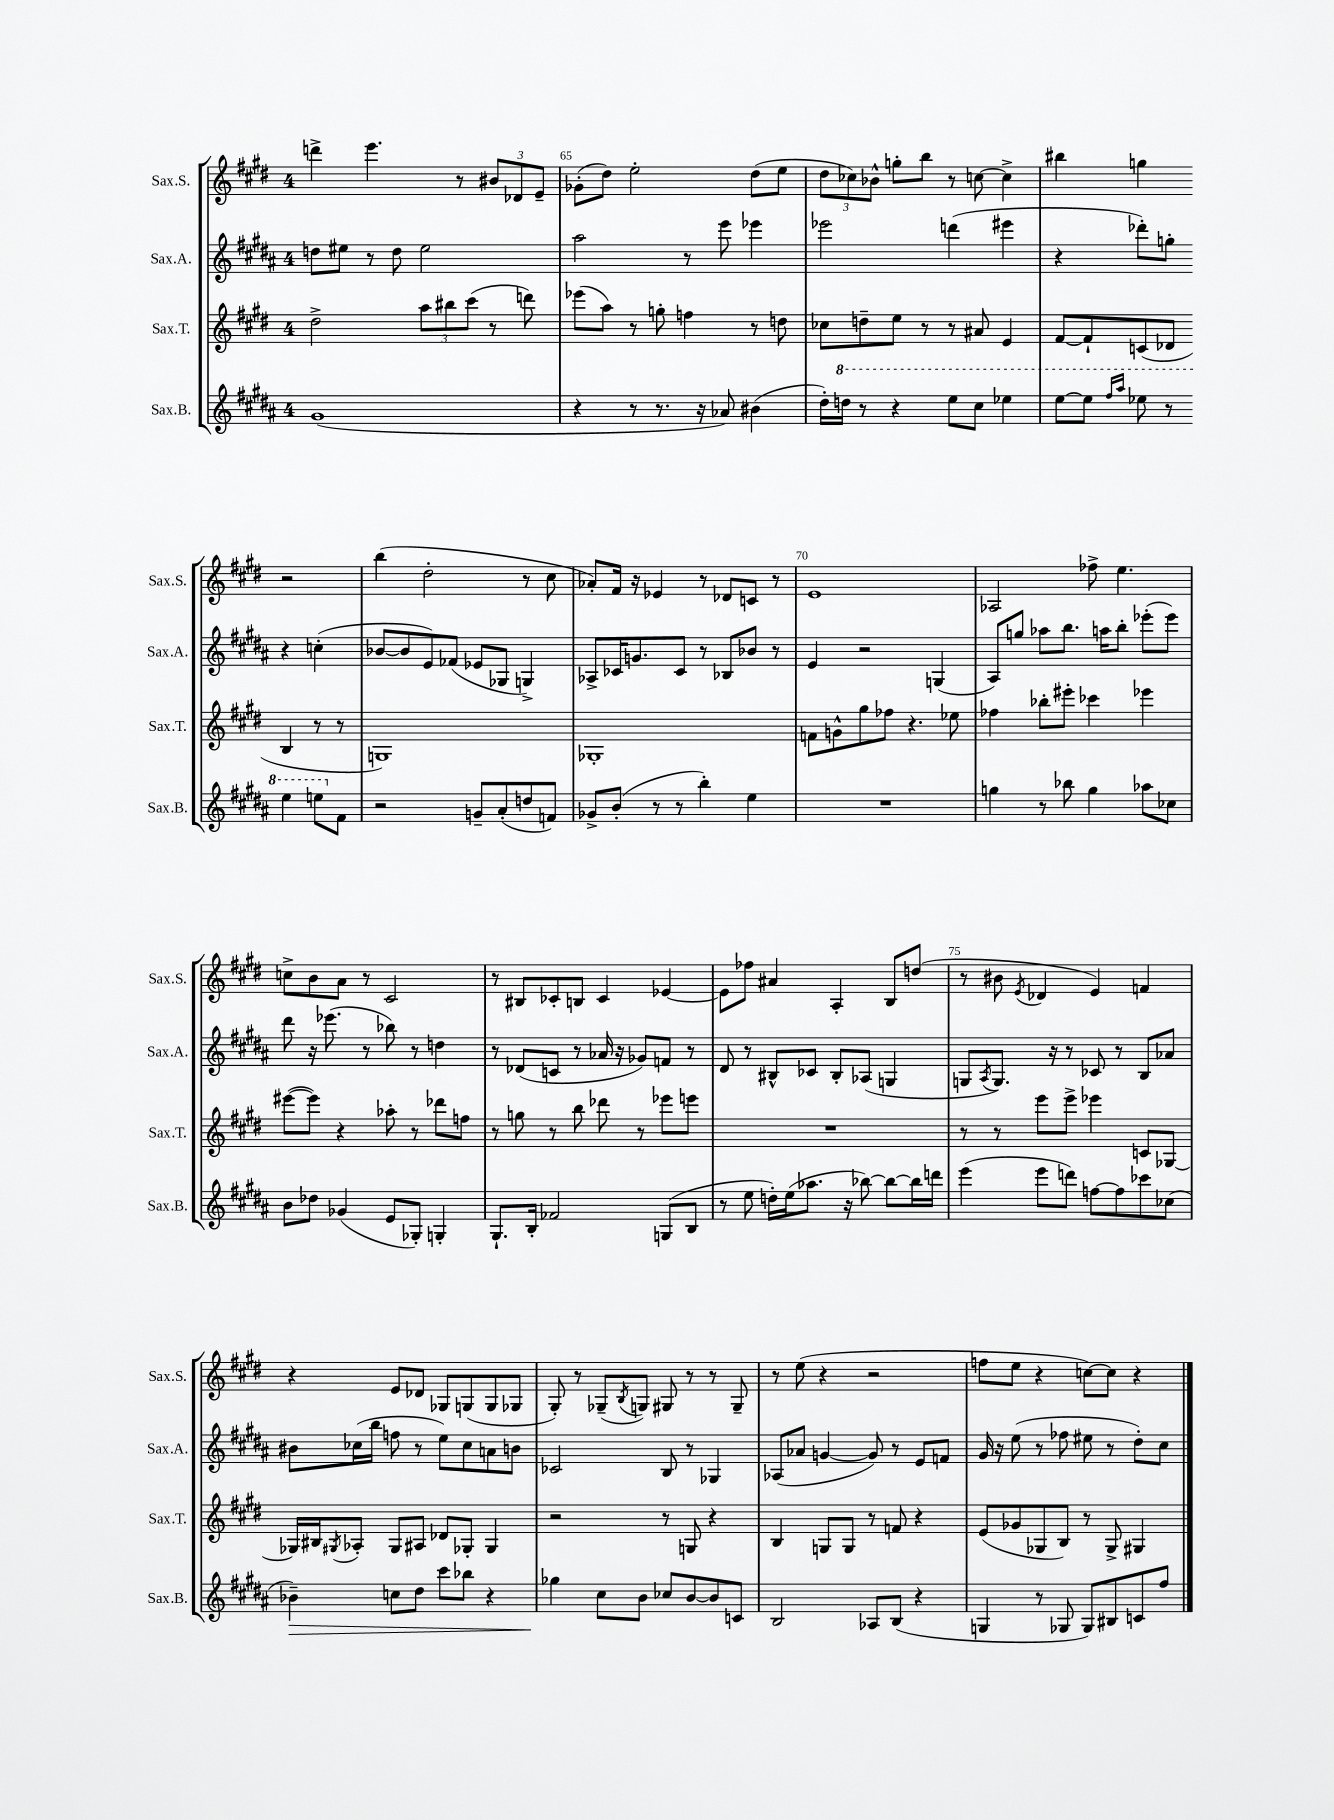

**kern	**kern	**kern	**kern
*staff4	*staff3	*staff2	*staff1
*clefG2	*clefG2	*clefG2	*clefG2
*k[f#c#g#d#a#]	*k[f#c#g#d#]	*k[f#c#g#d#a#]	*k[f#c#g#d#]
*M4/4	*M4/4	*M4/4	*M4/4
(1g#	2dd#^	8dd	4ddd^
.	.	8ee#	.
.	.	8r	4.eee
.	.	8dd	.
.	12aa	2ee#	.
.	12bb#	.	.
.	.	.	8r
.	(12ccc#	.	.
.	8r	.	12b#
.	.	.	12d-
.	8ddd)	.	.
.	.	.	12e~
=	=	=	=
4r	(8eee-	2aa#	(8g-'
.	8aa)	.	8dd#)
8r	8r	.	2ee'
8.r	8gg'	.	.
.	4ff	8r	.
16r	.	.	.
8a-)	.	8eee	.
(4b#	8r	4eee-	(8dd#
.	8dd	.	8ee
=	=	=	=
16dd#')	8cc-	2eee-	12dd#
16ddd	.	.	.
.	.	.	12cc-)
8r	8dd~	.	.
.	.	.	12b-^^
4r	8ee	.	8gg'
.	8r	.	8bb
8eee	8r	(4ddd	8r
8ccc#	8a#	.	[8cc
4eee-	4e	4eee#	4cc^]
=	=	=	=
[8eee	[8f#	4r	4bb#
8eee]	8f#`]	.	.
16qqfff#	.	.	.
16qqaaa#	.	.	.
8eee-	(8c	8ddd-')	4gg
8r	8d-	8gg'	.
4eee-	4B	4r	2r
8eee	8r	(4cc'	.
8f#	8r	.	.
=	=	=	=
2r	1G)	[8b-	(4bb
.	.	8b-]	.
.	.	8e)	2dd#'
.	.	(8f-	.
8g~	.	8e-	.
(8a#'	.	8G-	.
8dd	.	4G^)	8r
8f)	.	.	8cc#
=	=	=	=
8g-^	1G-'	8A-^	8a-')
(8b'	.	16c-	16f#
.	.	8.g	16r
8r	.	.	4e-
8r	.	8c-	.
4bb')	.	8r	8r
.	.	8B-	8d-
4ee	.	8b-	8c
.	.	8r	8r
=	=	=	=
1r	8f	4e	1e
.	8g^^	.	.
.	8gg#	2r	.
.	8ff-	.	.
.	4.r	.	.
.	.	(4G	.
.	8ee-	.	.
=	=	=	=
4gg	4ff-	8A#)	2A-
.	.	8gg	.
8r	8bb-'	8aa-	.
8bb-	8eee#'	8.bb	.
4gg	4ccc-	.	8ff-^
.	.	16aa	.
.	.	8bb'	4.ee
8aa-	4eee-	(8eee-'	.
8cc-	.	8eee-)	.
=	=	=	=
8b	([8eee#	8ddd#	8cc^
8dd-	8eee#])	16r	8b
.	.	(8.eee-	.
(4g-	4r	.	8a
.	.	8r	8r
8e	8aa-'	8bb-)	2c#
8G-')	8r	8r	.
4G'	8ddd-	4dd	.
.	8ff	.	.
=	=	=	=
8.G#`	8r	8r	8r
.	8gg	(8d-	8B#
16B'	.	.	.
2f-	8r	8c	8c-'
.	8bb	8r	8B
.	8ddd-	16a-	4c-
.	.	16r	.
.	8r	8g-)	.
(8G	8eee-	8f	[4e-
8B	8eee	8r	.
=	=	=	=
8r	1r	8d#	8e-]
8ee	.	8r	8ff-
16dd')	.	8B#^^	4a#
(16ee	.	.	.
8.aa-	.	8c-	.
.	.	8B#'	4A'
16r	.	.	.
[8bb-)	.	(8A-	.
8bb-_	.	4G	8B
16bb-]	.	.	(8dd
16ddd	.	.	.
=	=	=	=
(4eee	8r	8G	8r
.	.	8qA#	.
.	8r	8.G)	8b#
.	.	.	8qe
8eee	8eee	.	4d-
.	.	16r	.
8ddd)	8eee^	8r	.
[8ff	4eee-	8c-	4e)
8ff]	.	8r	.
8ccc-	8c	8B	4f
(8cc-	[8G-	8a-	.
=	=	=	=
4b-~)	16G-]	8b#	4r
.	16B#	.	.
.	8qG#	.	.
.	8A-'	(16cc-	.
.	.	16bb	.
8cc	8G#	8ff	8e
8dd#	8A#	8r	8d-
8ccc#	8d-	8ee)	8G-
8bb-	8G-'	8cc-	(8G
4r	4G-	8a	8G
.	.	8b	8G-
=	=	=	=
4gg-	2r	2c-	8G#')
.	.	.	8r
8cc#	.	.	(8G-~
.	.	.	8qB
8b	.	.	8G)
8cc-	8r	8B	8G#
[8b	8G	8r	8r
8b]	4r	4G-	8r
8c	.	.	8G#~
=	=	=	=
2B	4B	(8A-	8r
.	.	8a-	(8ee
.	8G	[4g	4r
.	8G	.	.
8A-	8r	8g])	2r
(8B	8f	8r	.
4r	4r	8e	.
.	.	8f	.
=	=	=	=
4G	(8e	16g#	8ff
.	.	16r	.
.	8g-	(8ee	8ee
8r	8G-	8r	4r
8G-	8B)	8ff-	.
8G-)	8r	8ee#	[8cc)
8B#	8G-^	8r	8cc]
8c	4G#	8dd#')	4r
8ff#	.	8cc#	.
==	==	==	==
*-	*-	*-	*-
